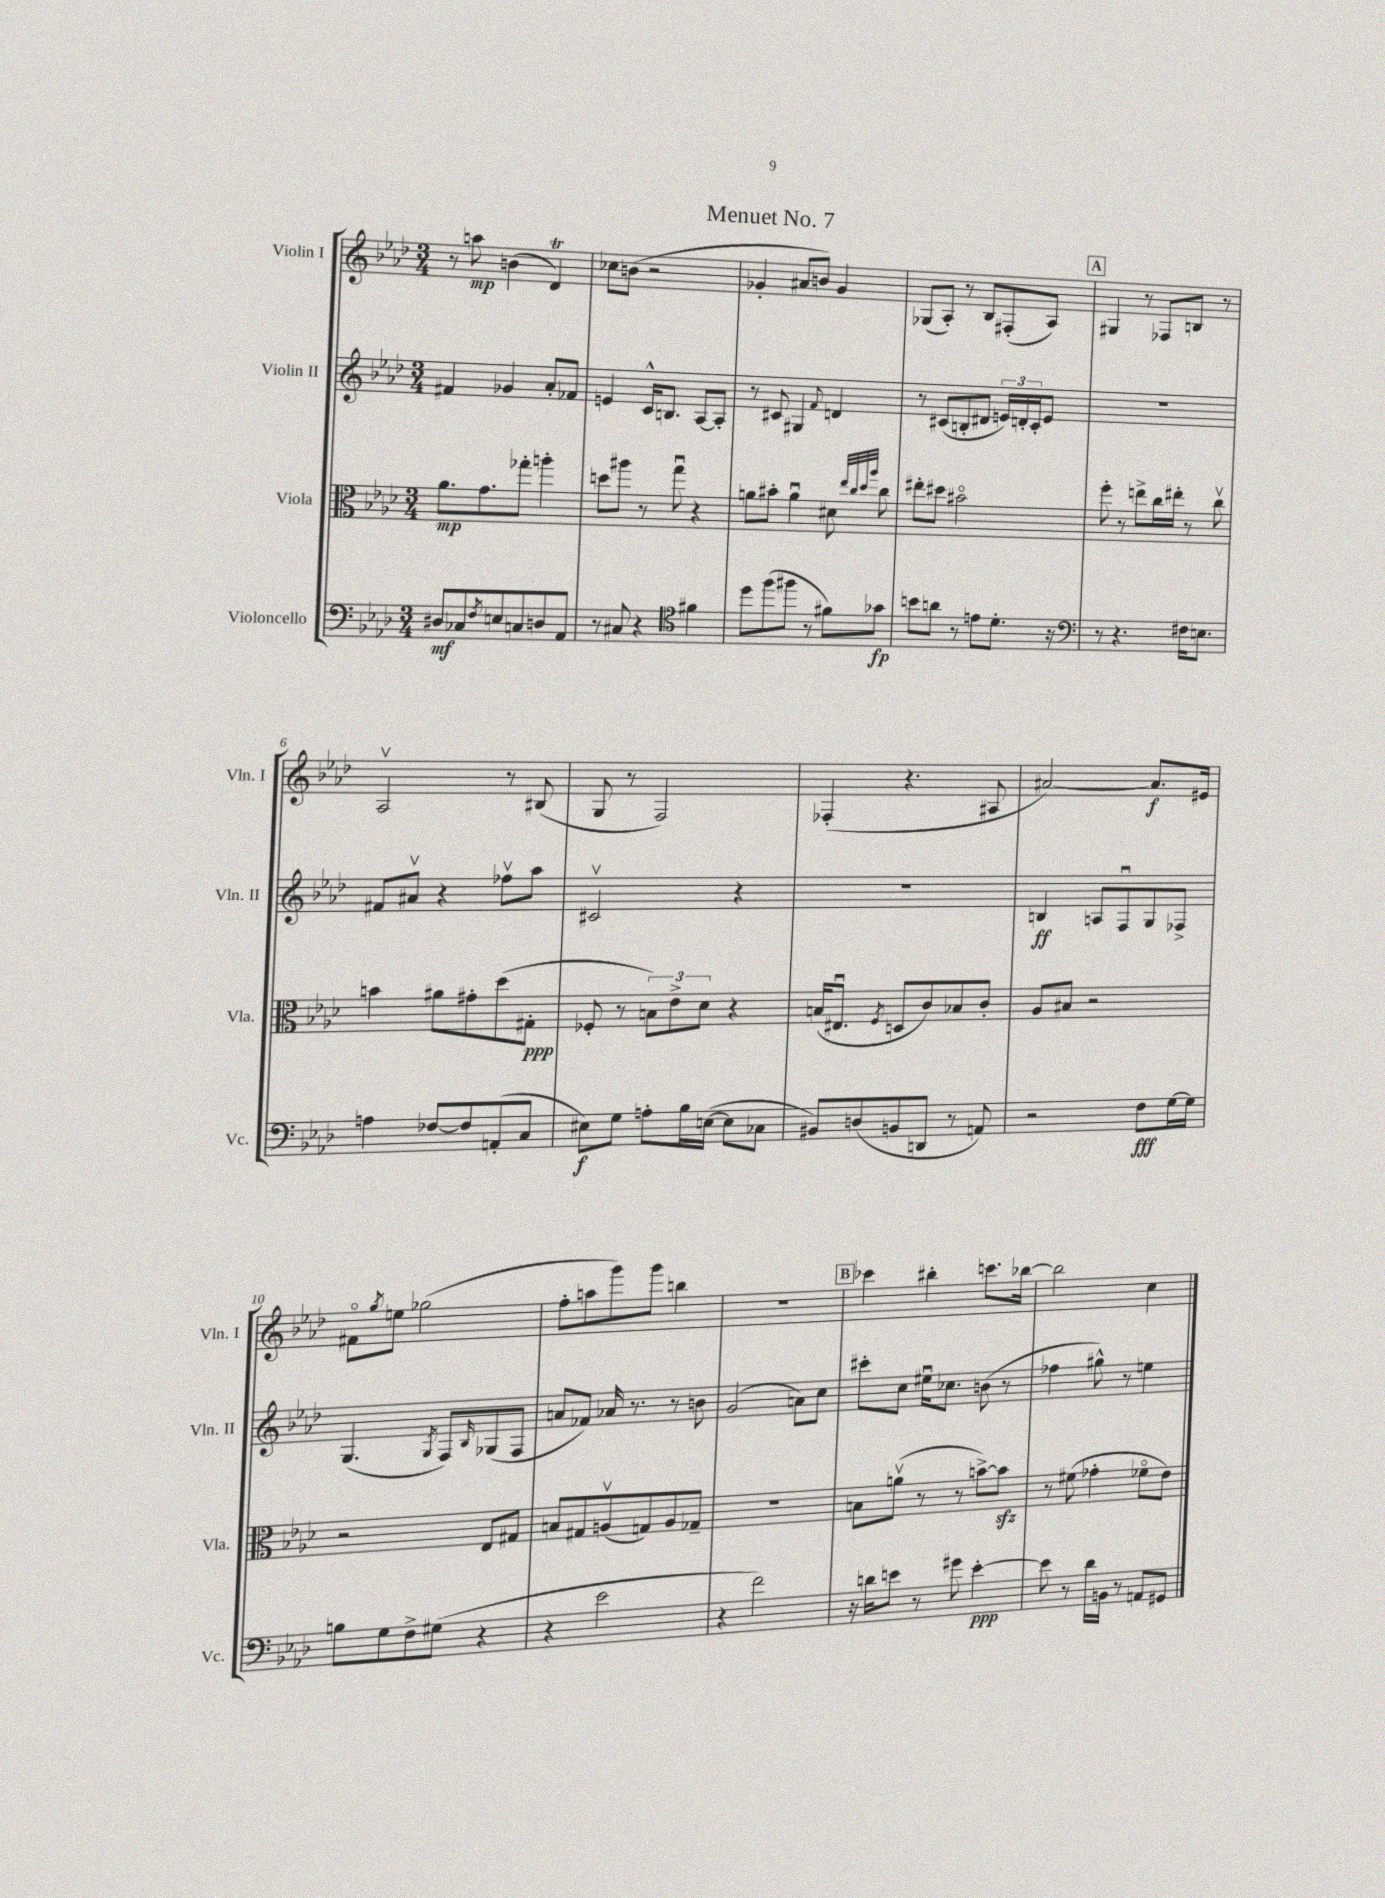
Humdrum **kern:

**kern	**kern	**kern	**kern
*staff4	*staff3	*staff2	*staff1
*clefF4	*clefC3	*clefG2	*clefG2
*k[b-e-a-d-]	*k[b-e-a-d-]	*k[b-e-a-d-]	*k[b-e-a-d-]
*M3/4	*M3/4	*M3/4	*M3/4
8D#	8.a-	4f#	8r
8C-	.	.	8aa
.	8.g	.	.
8qF	.	.	.
8E	.	4g-	(4b
8C	8gg-'	.	.
8D	4aa'	8a-'	4d-)
8AA-	.	8f-	.
=	=	=	=
8r	8dd	4e	8cc-
8C#	8aa#	.	(8b
4r	8r	16c^^	2r
.	.	8.B	.
.	8ggu	.	.
*clefC4	*	*	*
4f#	4r	[8A-	.
.	.	8A-']	.
=	=	=	=
8dd-	8a	8r	4g-'
(8ff	8b#'	8c#	.
8ff#	4au	4G#	8a#
8r	.	.	8b)
.	.	8qqf	.
8f#)	8d#	4d	4g-
.	32qqee-	.	.
.	32qqcc	.	.
.	32qqdd-	.	.
.	32qqaa-	.	.
8g-	8cc	.	.
=	=	=	=
8b	8ee#'	8r	(8G-
8a	8dd#	(8c#	8A-')
8r	2b#o	8B'	8r
8e	.	8d#	8B-
8.d-'	.	24e)	(8F#'
.	.	24d'	.
.	.	24c#'	.
.	.	8e	8A-)
16r	.	.	.
=	=	=	=
*clefF4	*	*	*
8r	8ff'	2.r	4G#
4.r	8r	.	.
.	8ee^	.	8r
.	16cc	.	8F-
.	16ee#'	.	.
16F#	8r	.	8B
8.E	.	.	.
.	8ccv	.	8r
=	=	=	=
4A	4b	8f#	2A-v
.	.	8a#v	.
[8F-	8a#	4r	.
8F-]	8g#'	.	.
(8AA'	(8dd-	8ff-v	8r
8C	8G#'	8aa-	(8B#
=	=	=	=
8E#)	8F-'	2c#v	8G
8G	8r	.	8r
8A'	12B)	.	2F)
.	12e-^	.	.
16B-	.	.	.
.	12d-	.	.
([16E	.	.	.
8E]	4r	4r	.
8C-	.	.	.
=	=	=	=
8BB#)	(16B	2.r	(4F-'
.	8.E#u	.	.
(8D	.	.	.
.	8qF	.	.
8BB	8D	.	4.r
8DD	8c)	.	.
8r	8B-	.	.
8AA)	8c'	.	8A#
=	=	=	=
2r	8A-	4B	[2a#)
.	8B#	.	.
.	2r	8A	.
.	.	8Fu	.
8F	.	8G	8.a#]
[16G	.	8F-^	.
16G]	.	.	16e#
=	=	=	=
8B	2r	(4.G	8f#o
.	.	.	8qgg
8G	.	.	8ee
8F^	.	.	(2gg-
.	.	8qG	.
(8G#	.	8F)	.
.	.	16qqB-	.
4r	8E-	(8G-	.
.	8G#	8F	.
=	=	=	=
4r	8B	8a	8ff'
.	8G#	8f-)	8aa
2e-	(8Av	16a-	8ggg)
.	.	8.r	.
.	8G)	.	8ggg
.	8A	8r	4bb
.	8G-~	8b	.
=	=	=	=
4r	2.r	(2g	2.r
2f)	.	.	.
.	.	8a)	.
.	.	8cc	.
=	=	=	=
16r	8B	8ccc#'	4ccc-
16d	.	.	.
8e	(8av	8cc	.
8r	8r	16ee#u	4bb#'
.	.	8.cc-	.
8g#	8r	.	.
[4e'	[8b^)	(8b	8.ccc
.	8b]	8r	.
.	.	.	[16bb-
=	=	=	=
8e]	8r	4ff-	2bb-]
8r	(8f#	.	.
16d-	4g-'	8gg#^^)	.
16BB	.	.	.
8r	.	8r	.
8AA	8f-o	4ee	4cc
8GG#	8e-)	.	.
==	==	==	==
*-	*-	*-	*-
